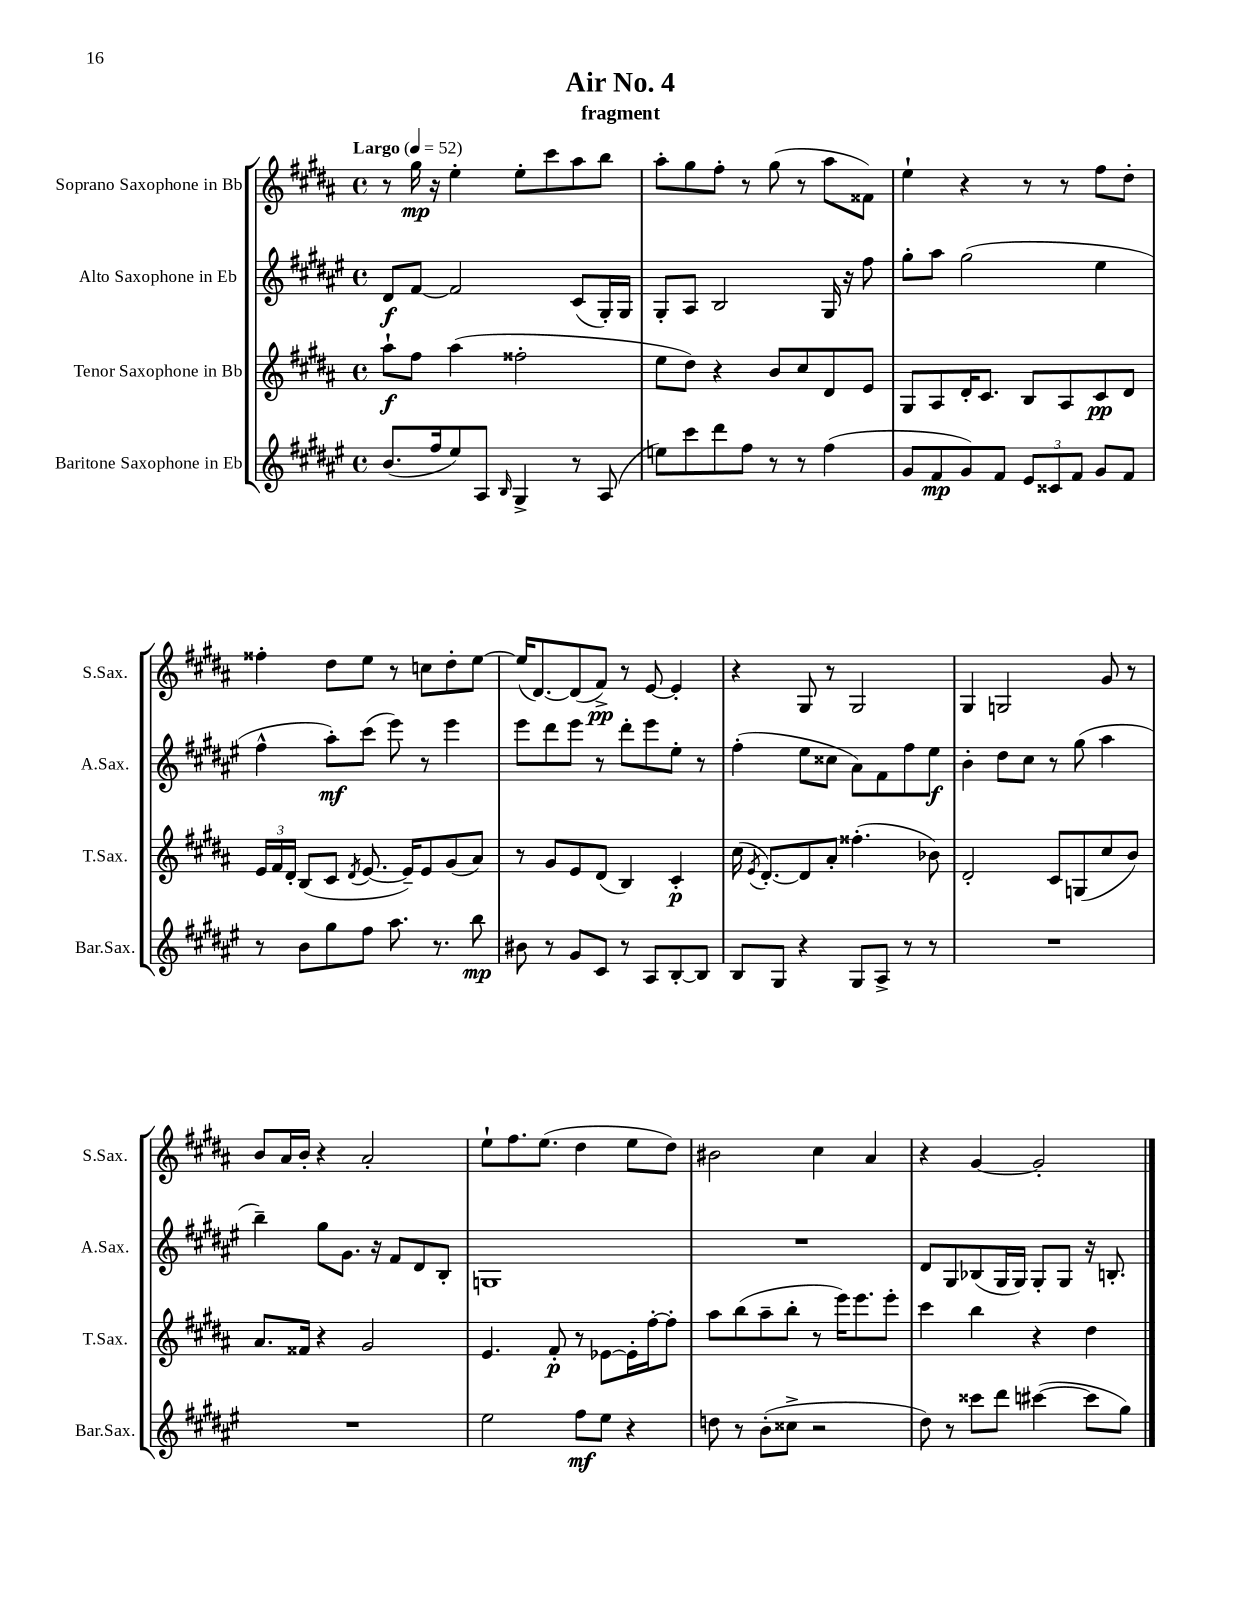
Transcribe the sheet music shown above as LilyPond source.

\header { title = "Air No. 4" subtitle = "fragment" }
<<
\new StaffGroup <<
\new Staff = "s0" \with { instrumentName = "Soprano Saxophone in Bb" shortInstrumentName = "S.Sax." } {
    \clef treble \key b \major \defaultTimeSignature \time 4/4 \tempo "Largo" 4 = 52
    \autoBeamOff r8 gis''16\mp r16 e''4-. e''8[-. cis'''8 ais''8 b''8] |
    ais''8[-. gis''8 fis''8]-. r8 gis''8( r8 ais''8[ fisis'8]) |
    e''4-! r4 r8 r8 fis''8[ dis''8]-. |
    fisis''4-. dis''8[ e''8] r8 c''8[ dis''8-. e''8]~ |
    e''16[( dis'8.~) dis'8( fis'8]->\pp) r8 e'8~ e'4-. |
    r4 gis8 r8 gis2 |
    gis4 g2 gis'8 r8 |
    b'8[ ais'16 b'16]-. r4 ais'2-. |
    e''8[-! fis''8. e''8.]( dis''4 e''8[ dis''8]) |
    bis'2 cis''4 ais'4 |
    r4 gis'4~ gis'2-. \bar "|." |
}
\new Staff = "s1" \with { instrumentName = "Alto Saxophone in Eb" shortInstrumentName = "A.Sax." } {
    \clef treble \key fis \major \defaultTimeSignature \time 4/4
    \autoBeamOff dis'8[\f fis'8]~ fis'2 cis'8[( gis16-.) gis16] |
    gis8[-. ais8] b2 gis16 r16 fis''8 |
    gis''8[-. ais''8] gis''2( eis''4 |
    fis''4-^ ais''8[-.\mf) cis'''8]( eis'''8) r8 eis'''4 |
    eis'''8[ dis'''8 eis'''8] r8 dis'''8[-. eis'''8 eis''8]-. r8 |
    fis''4-.( eis''8[ cisis''8] ais'8[) fis'8 fis''8 eis''8]\f |
    b'4-. dis''8[ cis''8] r8 gis''8( ais''4 |
    b''4--) gis''8[ gis'8.] r16 fis'8[ dis'8 b8]-. |
    g1 |
    R1 |
    dis'8[ gis8 bes8( gis16 gis16]) gis8[-. gis8] r16 b8.-. \bar "|." |
}
\new Staff = "s2" \with { instrumentName = "Tenor Saxophone in Bb" shortInstrumentName = "T.Sax." } {
    \clef treble \key b \major \defaultTimeSignature \time 4/4
    \autoBeamOff ais''8[-!\f fis''8] ais''4( fisis''2-. |
    e''8[ dis''8]) r4 b'8[ cis''8 dis'8 e'8] |
    gis8[ ais8 dis'16-. cis'8.] b8[ ais8 cis'8\pp dis'8] |
    \tuplet 3/2 { e'16[ fis'16 dis'16]-. } b8[( cis'8] \acciaccatura { dis'8 } e'8.~ e'16[--) e'8 gis'8( ais'8]) |
    r8 gis'8[ e'8 dis'8]( b4) cis'4-.\p |
    cis''16( \acciaccatura { e'8 } dis'8.[~-.) dis'8 ais'8]-. fisis''4.-.( bes'8) |
    dis'2-. cis'8[ g8( cis''8 b'8]) |
    ais'8.[ fisis'16] r4 gis'2 |
    e'4. fis'8-.\p r8 ees'8[~ ees'16-. fis''16~-. fis''8]-. |
    ais''8[ b''8( ais''8-- b''8]-. r8 e'''16[) e'''8. e'''8]-. |
    cis'''4 b''4 r4 dis''4 \bar "|." |
}
\new Staff = "s3" \with { instrumentName = "Baritone Saxophone in Eb" shortInstrumentName = "Bar.Sax." } {
    \clef treble \key fis \major \defaultTimeSignature \time 4/4
    \autoBeamOff b'8.[( fis''16 eis''8) ais8] \grace { b16 } gis4-> r8 ais8( |
    e''8[) cis'''8 dis'''8 fis''8] r8 r8 fis''4( |
    gis'8[ fis'8\mp gis'8) fis'8] \tuplet 3/2 { eis'8[ cisis'8 fis'8] } gis'8[ fis'8] |
    r8 b'8[ gis''8 fis''8] ais''8. r8. b''8\mp |
    bis'8 r8 gis'8[ cis'8] r8 ais8[ b8~-. b8] |
    b8[ gis8] r4 gis8[ ais8]-> r8 r8 |
    R1 |
    R1 |
    eis''2 fis''8[\mf eis''8] r4 |
    d''8 r8 b'8[-.( cisis''8]-> r2 |
    dis''8) r8 cisis'''8[ dis'''8] cis'''4~( cis'''8[ gis''8]) \bar "|." |
}
>>
>>
\layout { \context { \Score \remove "Bar_number_engraver" } }
